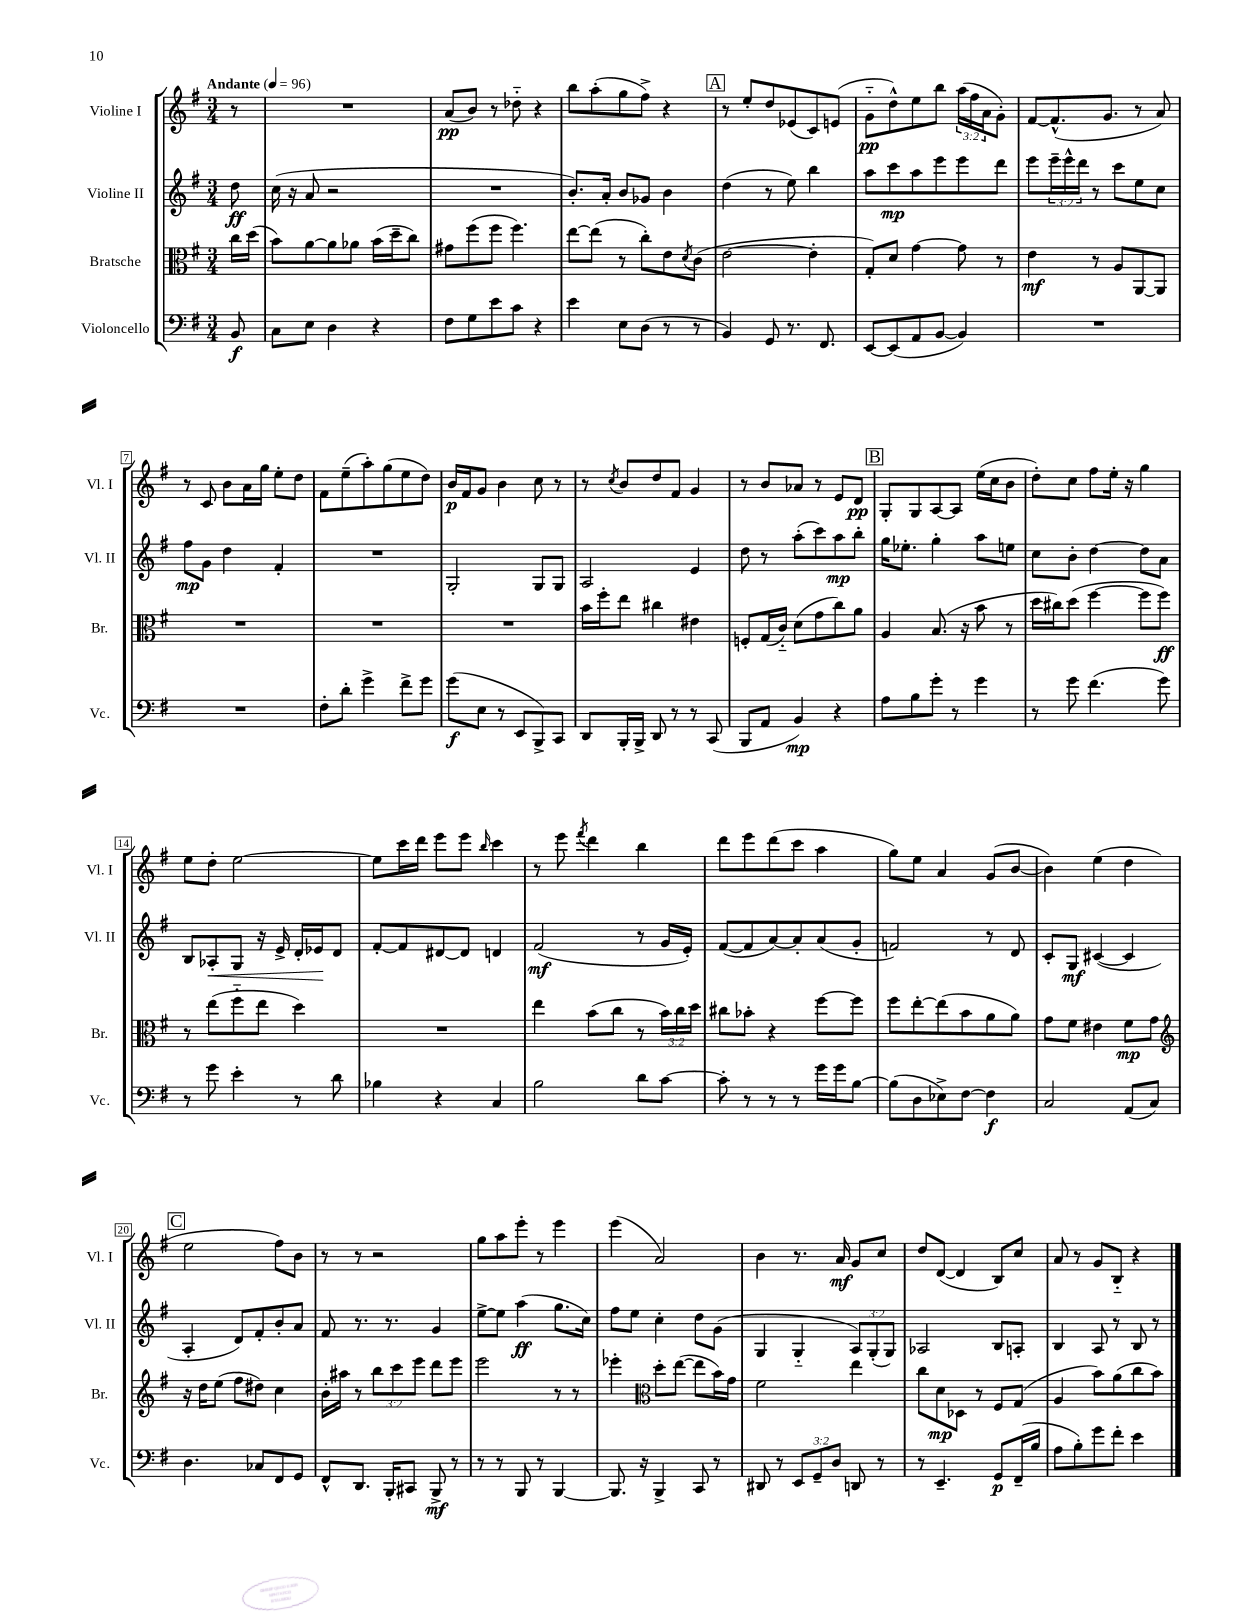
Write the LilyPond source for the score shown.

<<
\new StaffGroup <<
\new Staff = "s0" \with { instrumentName = "Violine I" shortInstrumentName = "Vl. I" } {
    \clef treble \key g \major \numericTimeSignature \time 3/4 \override Staff.TupletNumber.text = #tuplet-number::calc-fraction-text \partial 8 \tempo "Andante" 4 = 96
    r8 |
    R2. |
    a'8\pp( b'8) r8 des''8-_ r4 |
    b''8 a''8-.( g''8 fis''8->) r4 |
    \mark \markup { \box "A" } r8 e''8-. d''8 ees'8( c'8) e'8( |
    g'8-_\pp d''8-^) e''8 b''8 \tuplet 3/2 { a''16( fis''16 a'16 } g'8-.) |
    fis'8~ fis'8.-^( g'8. r8 a'8) |
    r8 c'8 b'8 a'16 g''16 e''8-. d''8 |
    fis'8 e''8--( a''8-.) g''8( e''8 d''8) |
    b'16\p fis'16 g'8 b'4 c''8 r8 |
    r8 \acciaccatura { c''8 } b'8 d''8 fis'8 g'4 |
    r8 b'8 aes'8 r8 e'8 d'8\pp |
    \mark \markup { \box "B" } g8-. g8 a8~ a8 e''16( c''16 b'8 |
    d''8-.) c''8 fis''8 e''16-. r16 g''4 |
    e''8 d''8-. e''2~ |
    e''8 c'''16 d'''16 e'''8 e'''8 \grace { b''16 } c'''4 |
    r8 e'''8 \acciaccatura { fis'''8 } d'''4 b''4 |
    d'''8 e'''8 d'''8( c'''8 a''4 |
    g''8) e''8 a'4 g'8( b'8~ |
    b'4) e''4( d''4 |
    \mark \markup { \box "C" } e''2 fis''8) b'8 |
    r8 r8 r2 |
    g''8 a''8 e'''8-. r8 e'''4 |
    e'''4( a'2) |
    b'4 r8. a'16\mf g'8 c''8 |
    d''8 d'8~( d'4 b8) c''8 |
    a'8 r8 g'8 b8-_ r4 \bar "|." |
}
\new Staff = "s1" \with { instrumentName = "Violine II" shortInstrumentName = "Vl. II" } {
    \clef treble \key g \major \numericTimeSignature \time 3/4 \override Staff.TupletNumber.text = #tuplet-number::calc-fraction-text \partial 8
    d''8\ff |
    c''16( r16 a'8 r2 |
    R2. |
    b'8.-.) a'16-. b'8 ges'8 b'4 |
    \mark \markup { \box "A" } d''4( r8 e''8) b''4 |
    a''8 c'''8\mp a''8 e'''8 e'''8 d'''8 |
    e'''8 \tuplet 3/2 { e'''16-- e'''16-^ d'''16 } r8 c'''8 e''8 c''8 |
    fis''8\mp g'8 d''4 fis'4-. |
    R2. |
    g2-. g8 g8 |
    a2 e'4 |
    d''8 r8 a''8-.( c'''8) a''8\mp b''8-. |
    \mark \markup { \box "B" } g''16 ees''8.-. g''4-. a''8 e''8 |
    c''8 b'8-. d''4~ d''8 a'8 |
    b8 aes8-.\< g8 r16 e'16-> d'16-. ees'16\! d'8 |
    fis'8~-. fis'8 dis'8~ dis'8 d'4 |
    fis'2\mf( r8 g'16 e'16-.) |
    fis'8~( fis'8 a'8~) a'8-. a'8( g'8-. |
    f'2) r8 d'8 |
    c'8-. g8\mf cis'4~( cis'4 |
    \mark \markup { \box "C" } a4-. d'8) fis'8-. b'8-. a'8 |
    fis'8 r8. r8. g'4 |
    e''8~-> e''8 a''4\ff( g''8. c''16) |
    fis''8 e''8 c''4-. d''8 g'8( |
    g4 g4-_ \tuplet 3/2 { a8) g8-.( g8) } |
    aes2 b8 a8-. |
    b4 a8 r8 b8 r8 \bar "|." |
}
\new Staff = "s2" \with { instrumentName = "Bratsche" shortInstrumentName = "Br." } {
    \clef alto \key g \major \numericTimeSignature \time 3/4 \override Staff.TupletNumber.text = #tuplet-number::calc-fraction-text \partial 8
    c''16 d''16( |
    b'8) a'8~ a'8 aes'8 b'16( d''16-- c''8) |
    gis'8 fis''8( fis''8 fis''4.) |
    e''8~ e''8( r8 c''8-.) e'8 \acciaccatura { d'8 } c'8( |
    \mark \markup { \box "A" } e'2~ e'4-. |
    g8-.) d'8 g'4~ g'8 r8 |
    e'4\mf r8 a8 a,8~ a,8 |
    R2. |
    R2. |
    R2. |
    b'16 fis''16-. e''8 cis''4 eis'4 |
    f8-. g16( c'16-_) d'8( g'8 c''8) a'8 |
    \mark \markup { \box "B" } a4 b8.( r16 b'8 r8 |
    d''16 cis''16) d''8( fis''4~ fis''8 fis''8\ff) |
    r8 e''8( fis''8-_ e''8 d''4) |
    R2. |
    e''4 b'8( c''8 r8 \tuplet 3/2 { b'16) c''16 d''16 } |
    cis''8 bes'8-. r4 fis''8~ fis''8 |
    fis''8 e''8~-. e''8( b'8 a'8 a'8) |
    g'8 fis'8 eis'4 fis'8\mp g'8 |
    \mark \markup { \box "C" } \clef treble r16 d''16 e''8( fis''8 dis''8) c''4 |
    b'16-. ais''16 r8 \tuplet 3/2 { b''8 c'''8 e'''8 } d'''8 e'''8 |
    e'''2 r8 r8 |
    ees'''4-. \clef alto d''8-. e''8~( e''8 b'16) g'16 |
    fis'2 e''4 |
    c''8 d'8\mp des8 r8 fis8 g8( |
    a4 b'8) a'8( c''8 b'8) \bar "|." |
}
\new Staff = "s3" \with { instrumentName = "Violoncello" shortInstrumentName = "Vc." } {
    \clef bass \key g \major \numericTimeSignature \time 3/4 \override Staff.TupletNumber.text = #tuplet-number::calc-fraction-text \partial 8
    b,8\f |
    c8 e8 d4 r4 |
    fis8 g8 e'8 c'8 r4 |
    e'4 e8 d8( r8 r8 |
    \mark \markup { \box "A" } b,4) g,8 r8. fis,8. |
    e,8~ e,8( a,8 b,8~ b,4) |
    R2. |
    R2. |
    fis8-. d'8-. g'4-> fis'8-> g'8 |
    g'8\f( e8 r8 e,8 b,,8->) c,8 |
    d,8 b,,16-. b,,16-> d,8 r8 r8 c,8( |
    b,,8 a,8 b,4\mp) r4 |
    \mark \markup { \box "B" } a8 b8 g'8-. r8 g'4 |
    r8 g'8 fis'4.( g'8) |
    r8 g'8 e'4-. r8 d'8 |
    bes4 r4 c4 |
    b2 d'8 c'8~ |
    c'8-. r8 r8 r8 g'16 g'16 b8~ |
    b8( d8 ees8->) fis8~ fis4\f |
    c2 a,8( c8) |
    \mark \markup { \box "C" } d4. ces8 fis,8 g,8 |
    fis,8-^ d,8. b,,16-. cis,8 b,,8->\mf r8 |
    r8 r8 b,,8 r8 b,,4~ |
    b,,8. r16 b,,4-> c,8 r8 |
    dis,8 r8 \tuplet 3/2 { e,8 g,8-- d8 } d,8 r8 |
    r8 e,4.-- g,8\p fis,16--( b16 |
    a8 b8-.) g'8 fis'8-. e'4 \bar "|." |
}
>>
>>
\layout { \context { \Score \override BarNumber.stencil = #(make-stencil-boxer 0.1 0.3 ly:text-interface::print) } }
